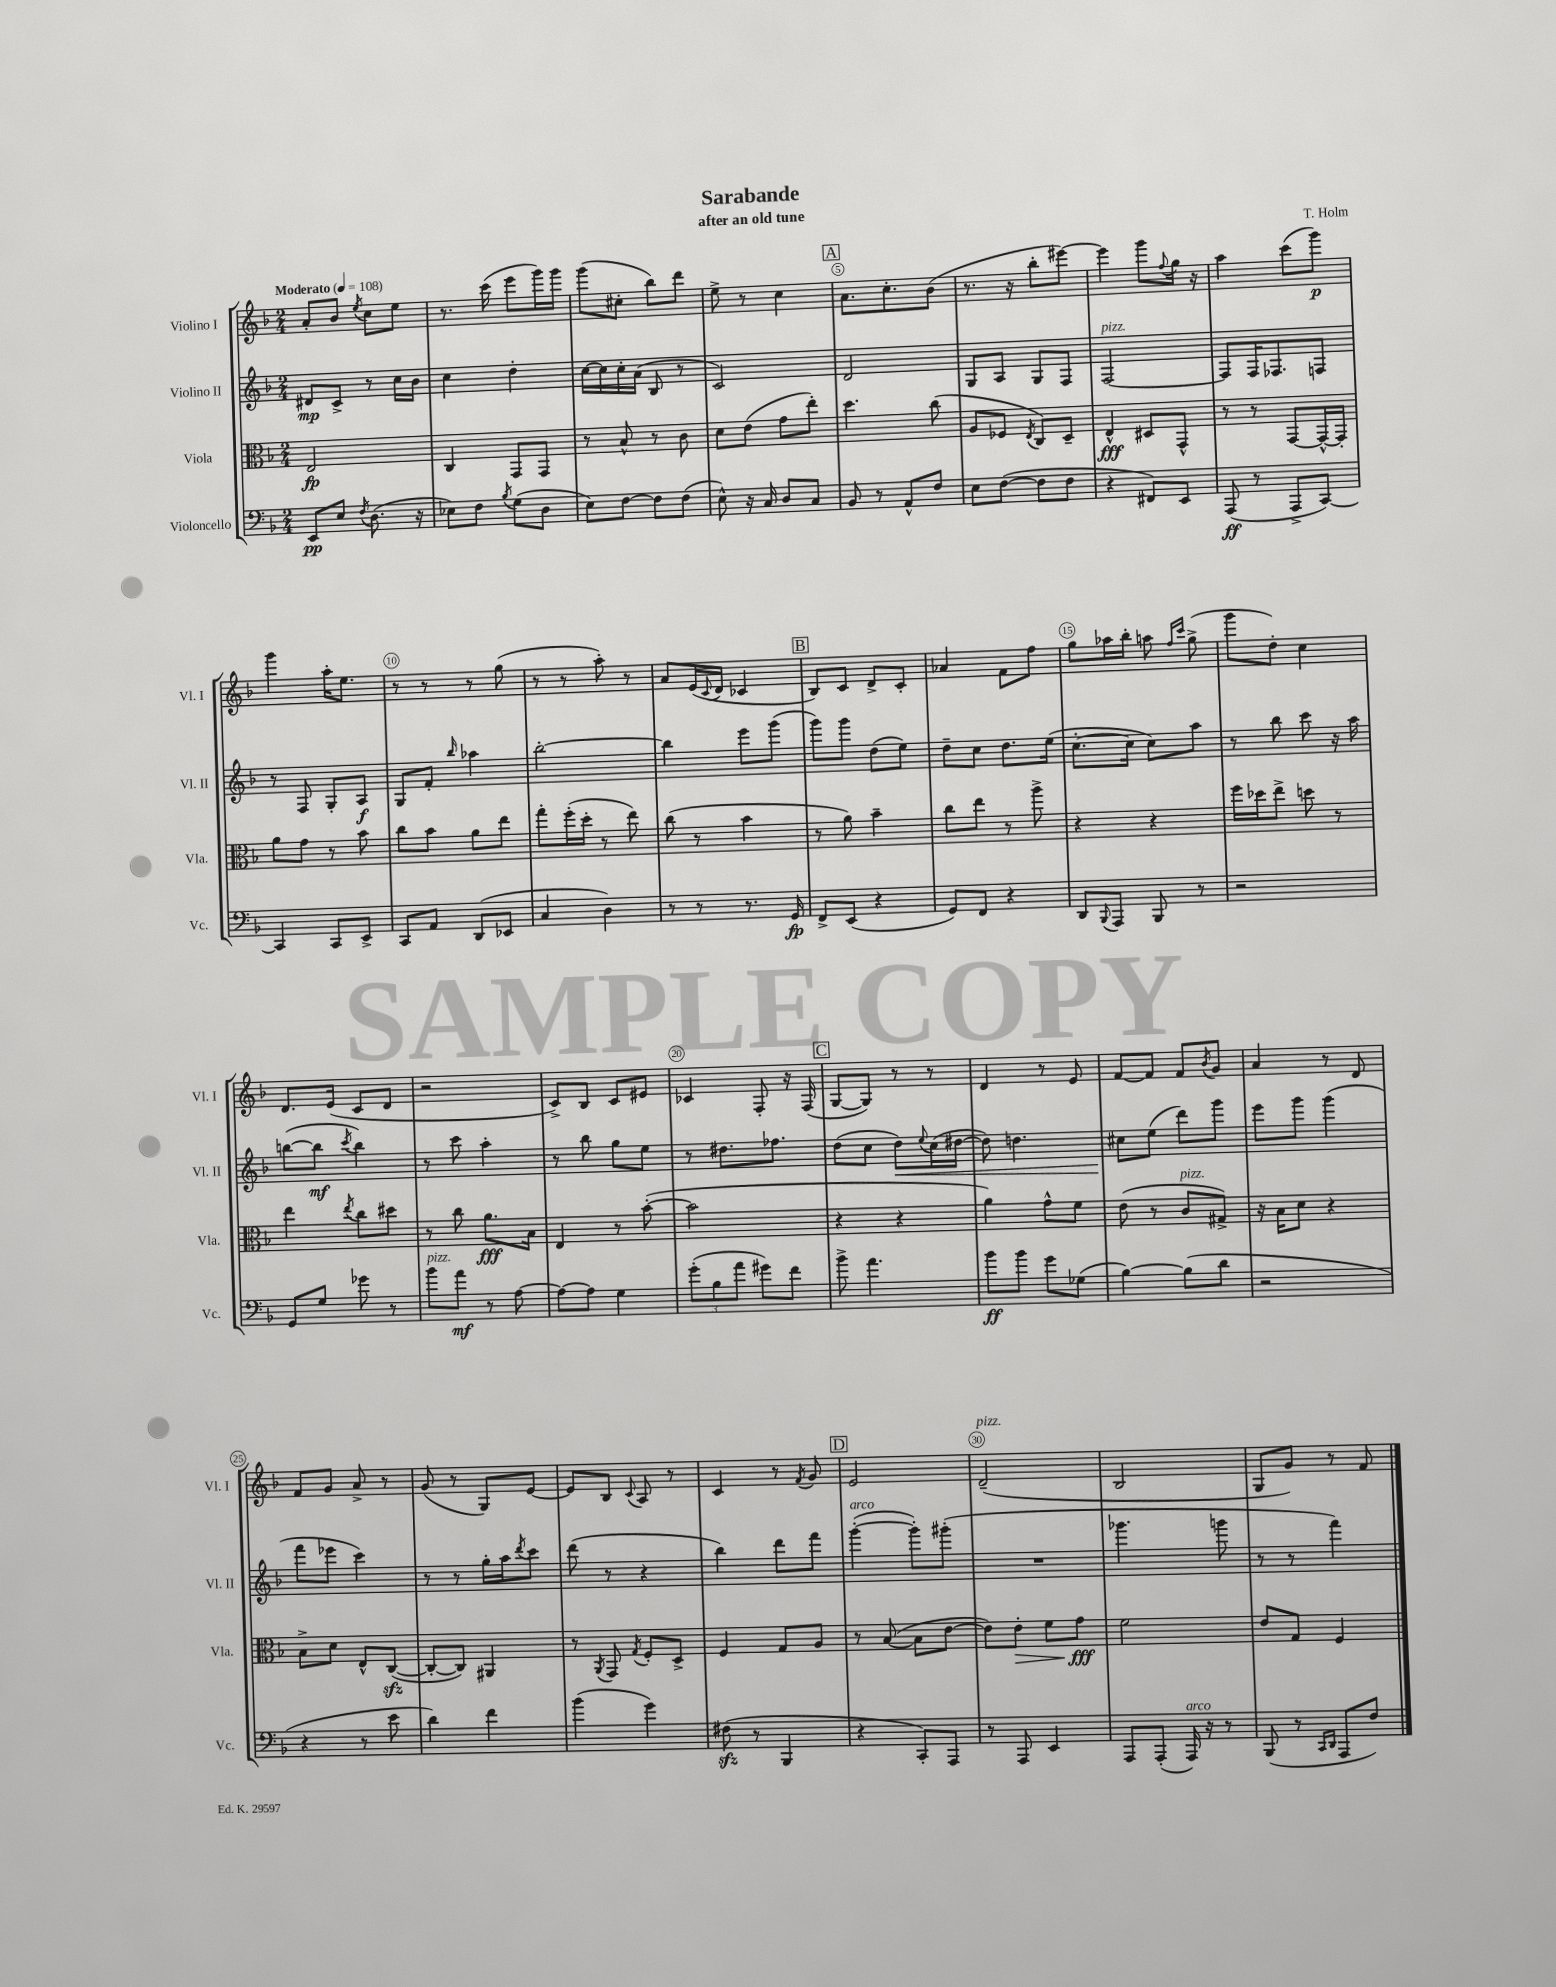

**kern	**kern	**kern	**kern
*staff4	*staff3	*staff2	*staff1
*clefF4	*clefC3	*clefG2	*clefG2
*k[b-]	*k[b-]	*k[b-]	*k[b-]
*M2/4	*M2/4	*M2/4	*M2/4
*MM108	*MM108	*MM108	*MM108
8EE	2E	8d#	8a'
8E	.	8c^	8b-
8qF	.	.	8qee
(8.D	.	8r	8cc
.	.	16cc	8ee
16r	.	16b-	.
=	=	=	=
8E-)	4C	4cc	8.r
8F	.	.	.
.	.	.	(16ccc
8qB-	.	.	.
(8G	8GG	4dd'	8eee
8D	8GG	.	16ggg)
.	.	.	16ggg
=	=	=	=
8E)	8r	[16cc	(8ggg
.	.	16cc]	.
[8F	8B-^^	16cc'	8cc#'
.	.	(16a	.
8F]	8r	8B-	8bb-)
(8F	8c	8r	8ddd
=	=	=	=
8E^^)	8d	2c)	8ee^
16r	(8e	.	8r
16C	.	.	.
8D	8g	.	4cc
8C	8ee')	.	.
=	=	=	=
8BB-	4.dd	2d	8.a
8r	.	.	.
.	.	.	8.cc'
8AA^^	.	.	.
8F	(8cc	.	(8b-
=	=	=	=
8E	8A	8G	8.r
([8F	8F-	8A	.
.	.	.	16r
.	8qE	.	.
8F]	8C)	8G	8bb-'
8F	8D~	8F	[8eee#)
=	=	=	=
4r	4E^^	[2F	4eee#]
8FF#)	8D#	.	8ggg
.	.	.	8qqff
8EE	8GG^^	.	16gg
.	.	.	16r
=	=	=	=
(8AAA	8r	8F]	4aa
8r	8r	16F	.
.	.	8.F-	.
8AAA^	[8GG	.	(8ccc
[8CC)	16GG^^_	8F	8ggg)
.	16GG']	.	.
=	=	=	=
4CC]	8a	8r	4ggg
.	8g	8F	.
8CC	8r	8G'	16aa'
.	.	.	8.ee
8EE^	8b-	8A	.
=	=	=	=
8CC	8cc	8G	8r
8AA	8b-	8f'	8r
.	.	16qqbb-	.
(8DD	8a	4aa-	8r
8EE-	8ee	.	(8gg
=	=	=	=
4C	8gg'	[2bb-'	8r
.	(16ff'	.	8r
.	16dd'	.	.
4D)	8r	.	8aa')
.	8ee)	.	8r
=	=	=	=
8r	(8cc	4bb-]	8a
8r	8r	.	(16e
.	.	.	8qqc
.	.	.	16d
8.r	4b-	8eee	4c-
.	.	(8ggg	.
16GG	.	.	.
=	=	=	=
8FF^	8r	8ggg)	8B-)
(8EE	8a)	8ggg	8c
4r	4b-~	(8dd	8d^
.	.	8ee)	8c'
=	=	=	=
8GG)	8cc	8dd~	4a-
8FF	8ee	8cc	.
4r	8r	8.dd	8f
.	8aa^	.	8ff
.	.	(16ee	.
=	=	=	=
8DD	4r	[8.cc'	8gg
8qqBBB-	.	.	.
8AAA	.	.	16aa-
.	.	16cc]	16bb-'
8BBB-	4r	8cc)	8aa
.	.	.	16qqff
.	.	.	16qqccc
8r	.	8aa	(8gg^
=	=	=	=
2r	16ff	8r	8ggg
.	16dd-	.	.
.	8ee^	8bb-	8dd')
.	8dd	8ccc	4cc
.	8r	16r	.
.	.	16aa	.
=	=	=	=
8GG	4ee	([8bb	8.d
8G	.	8bb]	.
.	.	.	(16e
.	8qee	8qccc	.
8g-	8cc	4bb)	8c
8r	8dd#	.	8d
=	=	=	=
8b-	8r	8r	2r
8a	8cc	8ccc	.
8r	8.a	4aa'	.
[8A	.	.	.
.	16B-	.	.
=	=	=	=
8A_	4E	8r	8c^)
8A]	.	8bb-	8B-
4G	8r	8gg	8c
.	([8b-'	8ee	8e#
=	=	=	=
(12g'	2b-]	8r	4c-
12B-	.	.	.
.	.	8.dd#	.
12a	.	.	.
8g#)	.	.	8F'
.	.	8.ff-	.
8f	.	.	16r
.	.	.	(16F
=	=	=	=
8b-^	4r	(8dd	[8G
4.a	.	8cc	8G])
.	4r	8dd)	8r
.	.	8qqee	.
.	.	(16cc	8r
.	.	[16dd#	.
=	=	=	=
8b-	4a)	8dd#])	4d
8b-	.	4.dd	.
8g	8g^^	.	8r
(8G-	8f	.	8e
=	=	=	=
[4B-)	(8e	8cc#	[8f
.	8r	(8ee	8f]
(8B-]	8c	8ddd)	8f
.	.	.	8qb-
8d	8G#^)	8ggg	8g
=	=	=	=
2r	16r	8eee	4a
.	16B-	.	.
.	8d	8ggg	.
.	4r	(4ggg	8r
.	.	.	8d
=	=	=	=
4r	8B-^	8fff	8f
.	8d	8eee-	8g
8r	8E^^	4ccc)	8a^
8e	([8C	.	8r
=	=	=	=
4d)	8C'_	8r	(8g
.	8C])	8r	8r
4f	4AA#	16gg'	8G)
.	.	16aa	.
.	.	8qddd	.
.	.	8ccc	[8e
=	=	=	=
(4b-	8r	(8ddd	8e]
.	8qAA	.	.
.	8GG	8r	8B-
.	8qG	.	8qqc
4g)	8F'	4r	8A
.	8D^	.	8r
=	=	=	=
(8F#	4F	4bb-)	4c
8r	.	.	.
4BBB-	8G	8ddd	8r
.	.	.	8qf
.	8A	8fff	8g
=	=	=	=
4r	8r	([4ggg'	2e
.	([8B-	.	.
8CC')	8B-]	8ggg'])	.
8AAA	[8e	(8ggg#'	.
=	=	=	=
8r	8e])	2r	(2d~
8AAA	8e'	.	.
4EE	8f	.	.
.	8g	.	.
=	=	=	=
8AAA	2f	4.ggg-	2B-
(8AAA'	.	.	.
16AAA)	.	.	.
16r	.	.	.
8r	.	8ggg	.
=	=	=	=
(8BBB-	8e	8r	8G
8r	8G	8r	8g)
16qqCC	.	.	.
16qqDD	.	.	.
8AAA	4F	4fff)	8r
8F)	.	.	8f
==	==	==	==
*-	*-	*-	*-
